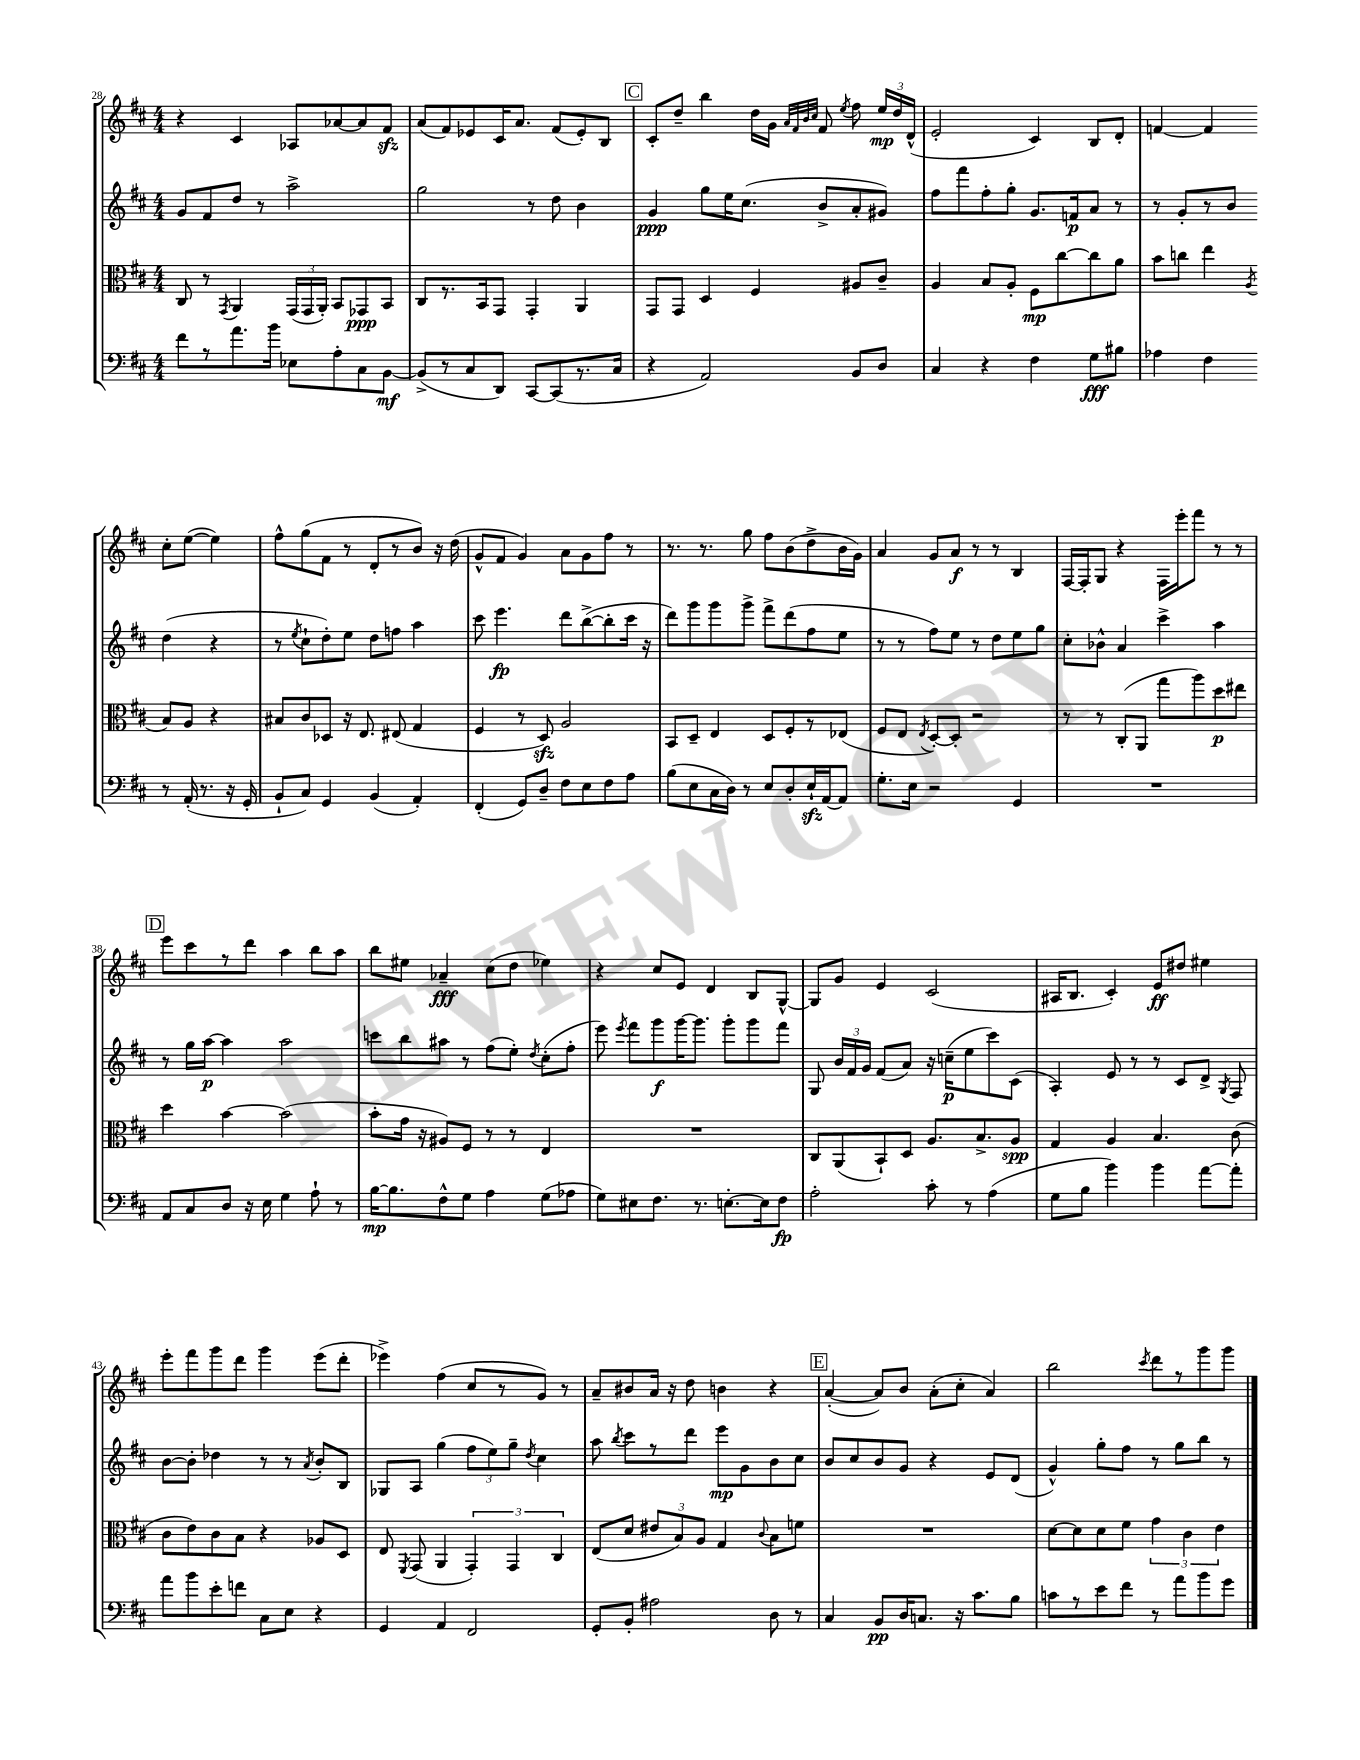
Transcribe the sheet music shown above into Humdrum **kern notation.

**kern	**kern	**kern	**kern
*staff4	*staff3	*staff2	*staff1
*clefF4	*clefC3	*clefG2	*clefG2
*k[f#c#]	*k[f#c#]	*k[f#c#]	*k[f#c#]
*M4/4	*M4/4	*M4/4	*M4/4
8f#\L	8C#/	8g/L	4r
8r	8r	8f#/	.
.	8qGG/	.	.
8.a\	4AA/	8dd/J	4c#/
.	.	8r	.
16b\Jk	.	.	.
8E-\L	(24GG/LL	2aa^\	8A-/L
.	24GG/	.	.
.	24AA'/JJ)	.	.
8A'\	8BB/L	.	[8a-/
8C#\	8GG-/	.	8a-/]
[8BB\J	8BB/J	.	8f#/J
=	=	=	=
(8BB^/]L	8C#/L	2gg\	(8a/L
8r	8.r	.	8f#/)
8C#/	.	.	8e-/
.	16BB/k	.	.
8DD/J)	8GG/J	.	16c#/K
.	.	.	8.a/J
[8CC#/L	4GG'/	8r	.
(8CC#/]	.	8dd\	(8f#/L
8.r	4AA/	4b\	8e-'/)
.	.	.	8B/J
16C#/Jk	.	.	.
=	=	=	=
4r	8GG/L	4g/	8c#'/L
.	8GG/J	.	8dd~/J
2AA/)	4D/	8gg\L	4bb\
.	.	16ee\K	.
.	.	(8.cc#\J	.
.	4F#/	.	16dd\LL
.	.	.	16g\JJ
.	.	.	32qqa/LLL
.	.	.	32qqf#/
.	.	.	32qqb/
.	.	.	32qqcc#/JJJ
.	.	8b^/L	8f#/
.	.	.	8qee/
8BB/L	8A#/L	8a'/	8ff#\
8D/J	8c#~/J	8g#/J)	24ee/LL
.	.	.	24dd/
.	.	.	(24d^^/JJ
=	=	=	=
4C#/	4A/	8ff#\L	2e'/
.	.	8fff#\	.
4r	8B/L	8ff#'\	.
.	8A'/J	8gg'\J	.
4F#\	8F#\L	8.g/L	4c#/)
.	[8cc#\	.	.
.	.	16f/k	.
8G\L	8cc#\]	8a/J	8B/L
8B#\J	8a\J	8r	8d'/J
=	=	=	=
4A-\	8b\L	8r	[4f/
.	8cc\J	8g'/L	.
4F#\	4ee\	8r	4f/]
.	.	8b/J	.
.	8qA/	.	.
8r	8B/L	(4dd\	8cc#'\L
(16AA'/	8A/J	.	([8ee\J
8.r	.	.	.
.	4r	4r	4ee\])
16r	.	.	.
16GG'/	.	.	.
=	=	=	=
8BB`/L	8B#/L	8r	8ff#^^\L
.	.	8qee/	.
8C#/J)	8c#/	8cc#`\L	(8gg\
4GG/	8D-/J	8dd'\)	8f#\J
.	16r	8ee\J	8r
.	8.E/	.	.
(4BB/	.	8dd\L	8d'/L
.	(8E#/	8ff\J	8r
4AA'/)	4G/	4aa\	8b/J)
.	.	.	16r
.	.	.	(16dd\
=	=	=	=
(4FF#'/	4F#/	8ccc#\	8g^^/L
.	.	4.eee\	8f#/J
8GG/L)	8r	.	4g/)
8D~/J	8D/)	.	.
8F#\L	2A/	8ddd\L	8a\L
8E\	.	([8bb^\	8g\
8F#\	.	8bb'\]	8ff#\J
8A\J	.	16ccc#\Jk	8r
.	.	16r	.
=	=	=	=
(8B\L	8BB/L	8ddd\L)	8.r
8E\	8D~/J	8ggg\	.
.	.	.	8.r
16C#\L	4E/	8ggg\	.
16D\JJ)	.	.	.
8r	.	8ggg^\J	8gg\
8E/L	8D/L	8fff#^\L	8ff#\L
8D'/	8F#'/	(8ddd\	(8b\
16E`/L	8r	8ff#\	8dd^\
[16AA/J	.	.	.
8AA/]J	(8E-/J	8ee\J	16b\L
.	.	.	16g\JJ)
=	=	=	=
8.G'\L	8F#/L	8r	4a/
.	8E/J	8r	.
16E\Jk	.	.	.
.	8qE/	.	.
2r	[8D'/L)	8ff#\L)	8g/L
.	8D'/]J	8ee\J	8a/J
.	2r	8r	8r
.	.	8dd\L	8r
4GG/	.	8ee\	4B/
.	.	8gg\J	.
=	=	=	=
1r	8r	8cc#'\L	[16F#/LL
.	.	.	16F#'/]J
.	8r	8b-^^\J	8G/J
.	(8C#'/L	4a/	4r
.	8AA/J	.	.
.	8gg\L	4ccc#^\	16F#\LL
.	.	.	16eee'\J
.	8aa\)	.	8fff#\J
.	8dd\	4aa\	8r
.	8ee#\J	.	8r
=	=	=	=
8AA/L	4dd\	8r	8eee\L
8C#/	.	16gg\LL	8ccc#\
.	.	[16aa\JJ	.
8D/J	[4b\	4aa\]	8r
16r	.	.	8ddd\J
16E\	.	.	.
4G\	(2b\]	2aa\	4aa\
8A`\	.	.	8bb\L
8r	.	.	8aa\J
=	=	=	=
[16B\LK	8b'\L	8ccc\L	8bb\L
8.B\]	.	.	.
.	16g\Jk	8bb\	8ee#\J
.	16r	.	.
8F#^^\	8A#/L)	8aa#\J	4a-~/
8G\J	8F#/J	8r	.
4A\	8r	(8ff#\L	(8cc#\L
.	8r	8ee'\J)	8dd\J
.	.	8qdd/	.
(8G\L	4E/	(8cc#'\L	4ee-\)
8A-\J	.	8ff#'\J	.
=	=	=	=
8G\L)	1r	8eee\)	4r
.	.	8qeee/	.
8E#\	.	8fff#\L	.
8.F#\J	.	8ggg\	8cc#/L
.	.	[16ggg\K	8e/J
8.r	.	8.ggg\]J	.
.	.	.	4d/
[8.E'\L	.	8ggg'\L	.
.	.	8ggg\	8B/L
16E\]k	.	.	.
8F#\J	.	8fff#\J	[8G^^/J
=	=	=	=
2A'\	8C#/L	8G/	8G/]L
.	(8AA/	24b/LL	8g/J
.	.	24f#/	.
.	.	24g/JJ	.
.	8BB`/)	(8f#/L	4e/
.	8D/J	8a/J)	.
8c#'\	8.A/L	16r	(2c#/
.	.	(16cc~\LK	.
8r	.	8ee\	.
.	8.B^/	.	.
(4A\	.	8ccc#\)	.
.	8A/J	(8c#\J	.
=	=	=	=
8G\L	4G/	4A'/)	16A#/LK
.	.	.	8.B/J
8B\J	.	.	.
4b\)	4A/	8e/	4c#'/)
.	.	8r	.
4b\	4.B/	8r	8e/L
.	.	8c#/L	8dd#/J
[8a\L	.	8d^/J	4ee#\
.	.	8qG/	.
8a'\]J	(8c#\	8F#/	.
=	=	=	=
8a\L	8c#\L	[8b\L	8eee'\L
8b\	8e\)	8b'\]J	8fff#\
8e'\	8c#\	4dd-\	8ggg\
8f\J	8B\J	.	8ddd\J
8C#\L	4r	8r	4ggg\
8E\J	.	8r	.
.	.	8qa/	.
4r	8A-/L	8b'/L	(8eee\L
.	8D/J	8B/J	8ddd'\J
=	=	=	=
4GG/	8E/	8G-/L	4eee-^\)
.	8qFF#/	.	.
.	(8GG/	8A/J	.
4AA/	4AA/	(4gg\	(4ff#\
2FF#/	6GG'/)	12ff#\L	8cc#/L
.	.	12ee\)	.
.	.	.	8r
.	6GG/	12gg~\J	.
.	.	8qdd/	.
.	.	4cc#\	8g/J)
.	6C#/	.	.
.	.	.	8r
=	=	=	=
8GG'/L	(8E/L	8aa\	8a~/L
.	.	8qbb/	.
8BB'/J	8d/J	8ccc#\L	8b#/
2A#\	12e#/L	8r	16a/Jk
.	.	.	16r
.	12B/)	.	.
.	.	8ddd\J	8dd\
.	12A/J	.	.
.	4G/	8eee\L	4b\
.	.	8g\	.
.	8qqc#/	.	.
8D\	8B\L	8b\	4r
8r	8f\J	8cc#\J	.
=	=	=	=
4C#/	1r	8b/L	([4a'/
.	.	8cc#/	.
8BB/L	.	8b/	8a/]L)
16D/K	.	8g/J	8b/J
8.C/J	.	.	.
.	.	4r	(8a'\L
16r	.	.	8cc#'\J
8.c#\L	.	.	.
.	.	8e/L	4a/)
8B\J	.	(8d/J	.
=	=	=	=
8c\L	[8d\L	4g^^/)	2bb\
8r	8d\]	.	.
8e\	8d\	8gg'\L	.
8f#\J	8f#\J	8ff#\J	.
.	.	.	8qccc#/
8r	6g\	8r	8ddd\L
8a\L	.	8gg\L	8r
.	6c#\	.	.
8b\	.	8bb\J	8ggg\
.	6e\	.	.
8g\J	.	8r	8ggg\J
==	==	==	==
*-	*-	*-	*-
